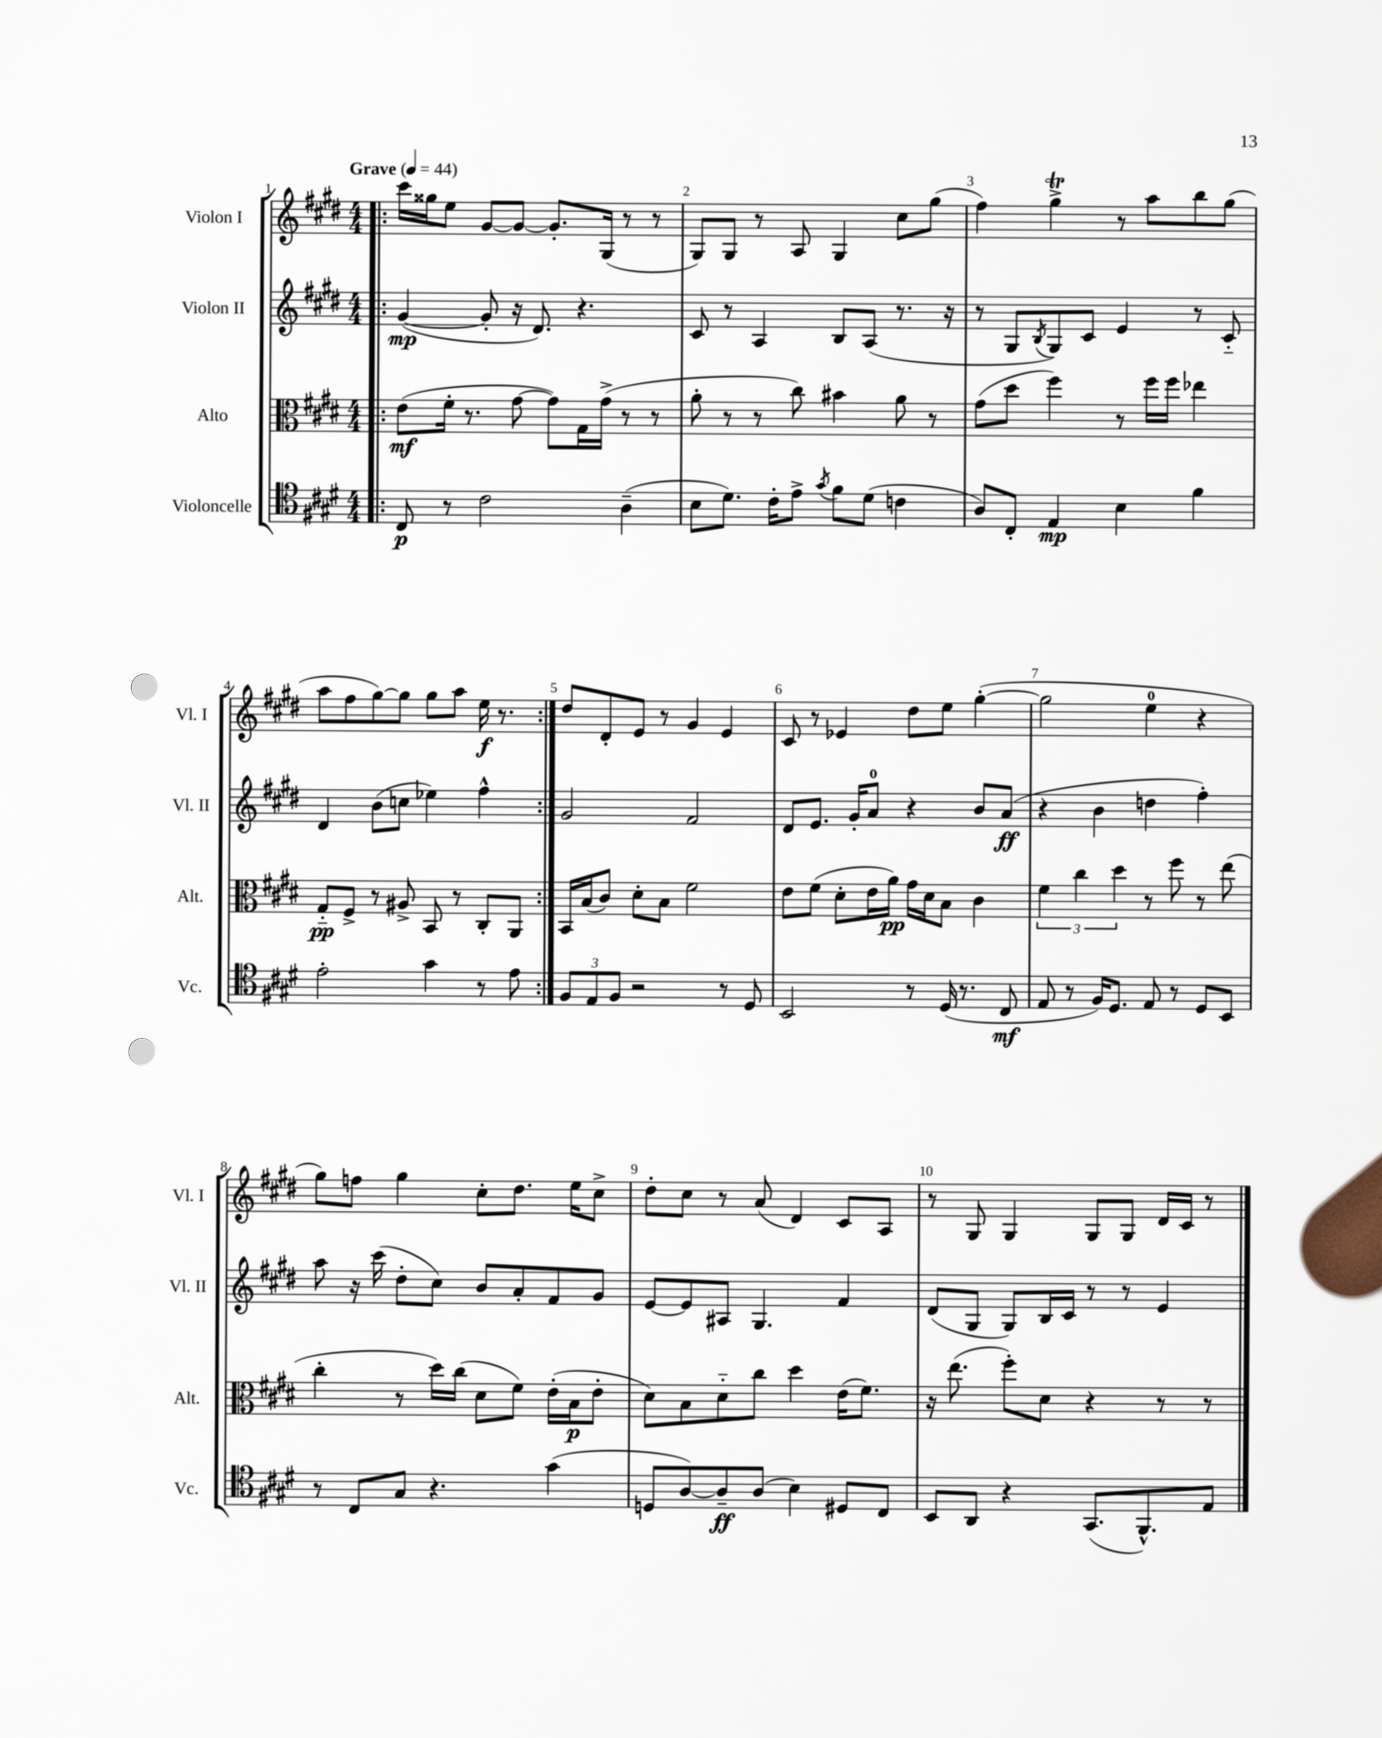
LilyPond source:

<<
\new StaffGroup <<
\new Staff = "s0" \with { instrumentName = "Violon I" shortInstrumentName = "Vl. I" } {
    \clef treble \key e \major \numericTimeSignature \time 4/4 \tempo "Grave" 4 = 44
    \repeat volta 2 { \bar ".|:" cis'''16 gisis''16 e''8 gis'8~ gis'8~ gis'8.-. gis16( r8 r8 |
    gis8) gis8 r8 a8 gis4 cis''8 gis''8( |
    fis''4) gis''4->\trill r8 a''8 b''8 gis''8( |
    a''8 fis''8 gis''8~) gis''8 gis''8 a''8 e''16\f r8. | }
    dis''8 dis'8-. e'8 r8 gis'4 e'4 |
    cis'8 r8 ees'4 dis''8 e''8 gis''4~-.( |
    gis''2 e''4-0 r4 |
    gis''8) f''8 gis''4 cis''8-. dis''8. e''16 cis''8-> |
    dis''8-. cis''8 r8 a'8( dis'4) cis'8 a8 |
    r8 gis8 gis4 gis8 gis8 dis'16 cis'16 r8 \bar "|." |
}
\new Staff = "s1" \with { instrumentName = "Violon II" shortInstrumentName = "Vl. II" } {
    \clef treble \key e \major \numericTimeSignature \time 4/4
    \repeat volta 2 { \bar ".|:" gis'4~\mp( gis'8-. r16 dis'8.) r4. |
    cis'8 r8 a4 b8 a8( r8. r16 |
    r8 gis8 \acciaccatura { b8 } gis8) cis'8 e'4 r8 cis'8-_ |
    dis'4 b'8( c''8 ees''4) fis''4-^ | }
    gis'2 fis'2 |
    dis'8 e'8. gis'16-. a'8-0 r4 b'8 a'8\ff( |
    r4 b'4 d''4 fis''4-.) |
    a''8 r16 cis'''16( dis''8-. cis''8) b'8 a'8-. fis'8 gis'8 |
    e'8~ e'8 ais8 gis4. fis'4 |
    dis'8( gis8 gis8) b16 cis'16 r8 r8 e'4 \bar "|." |
}
\new Staff = "s2" \with { instrumentName = "Alto" shortInstrumentName = "Alt." } {
    \clef alto \key e \major \numericTimeSignature \time 4/4
    \repeat volta 2 { \bar ".|:" e'8\mf( fis'16-. r8. gis'8~ gis'8) gis16 gis'16->( r8 r8 |
    a'8-. r8 r8 cis''8) bis'4 a'8 r8 |
    gis'8( dis''8 fis''4) r8 fis''16 fis''16 ees''4 |
    gis8-_\pp fis8-> r8 ais8-> b,8 r8 cis8-. a,8 | }
    b,16 b16( cis'8) dis'8-. b8 fis'2 |
    e'8 fis'8( dis'8-. e'16 a'16\pp) gis'16 dis'16 b8 cis'4 |
    \tuplet 3/2 { fis'4 cis''4 dis''4 } r8 fis''8 r8 e''8( |
    cis''4-. r8 dis''16) cis''16( dis'8 fis'8) e'16-.( b16\p e'8-. |
    dis'8) b8 dis'8-_ cis''8 dis''4 e'16( fis'8.) |
    r16 e''8.( fis''8-.) dis'8 r4 r8 r8 \bar "|." |
}
\new Staff = "s3" \with { instrumentName = "Violoncelle" shortInstrumentName = "Vc." } {
    \clef tenor \key e \major \numericTimeSignature \time 4/4
    \repeat volta 2 { \bar ".|:" cis8\p r8 cis'2 a4--( |
    b8 dis'8.) cis'16-. e'8-> \acciaccatura { gis'8 } fis'8 dis'8( c'4 |
    a8) cis8-. e4\mp b4 fis'4 |
    e'2-. gis'4 r8 e'8 | }
    \tuplet 3/2 { fis8 e8 fis8 } r2 r8 dis8 |
    b,2 r8 dis16( r8. cis8\mf |
    e8 r8 fis16) dis8. e8 r8 dis8 b,8 |
    r8 cis8 gis8 r4. gis'4( |
    d8 a8~) a8--\ff a8( b4) dis8 cis8 |
    b,8 a,8 r4 gis,8.( fis,8.-^) e8 \bar "|." |
}
>>
>>
\layout { \context { \Score \override BarNumber.break-visibility = ##(#f #t #t) barNumberVisibility = #all-bar-numbers-visible } }
